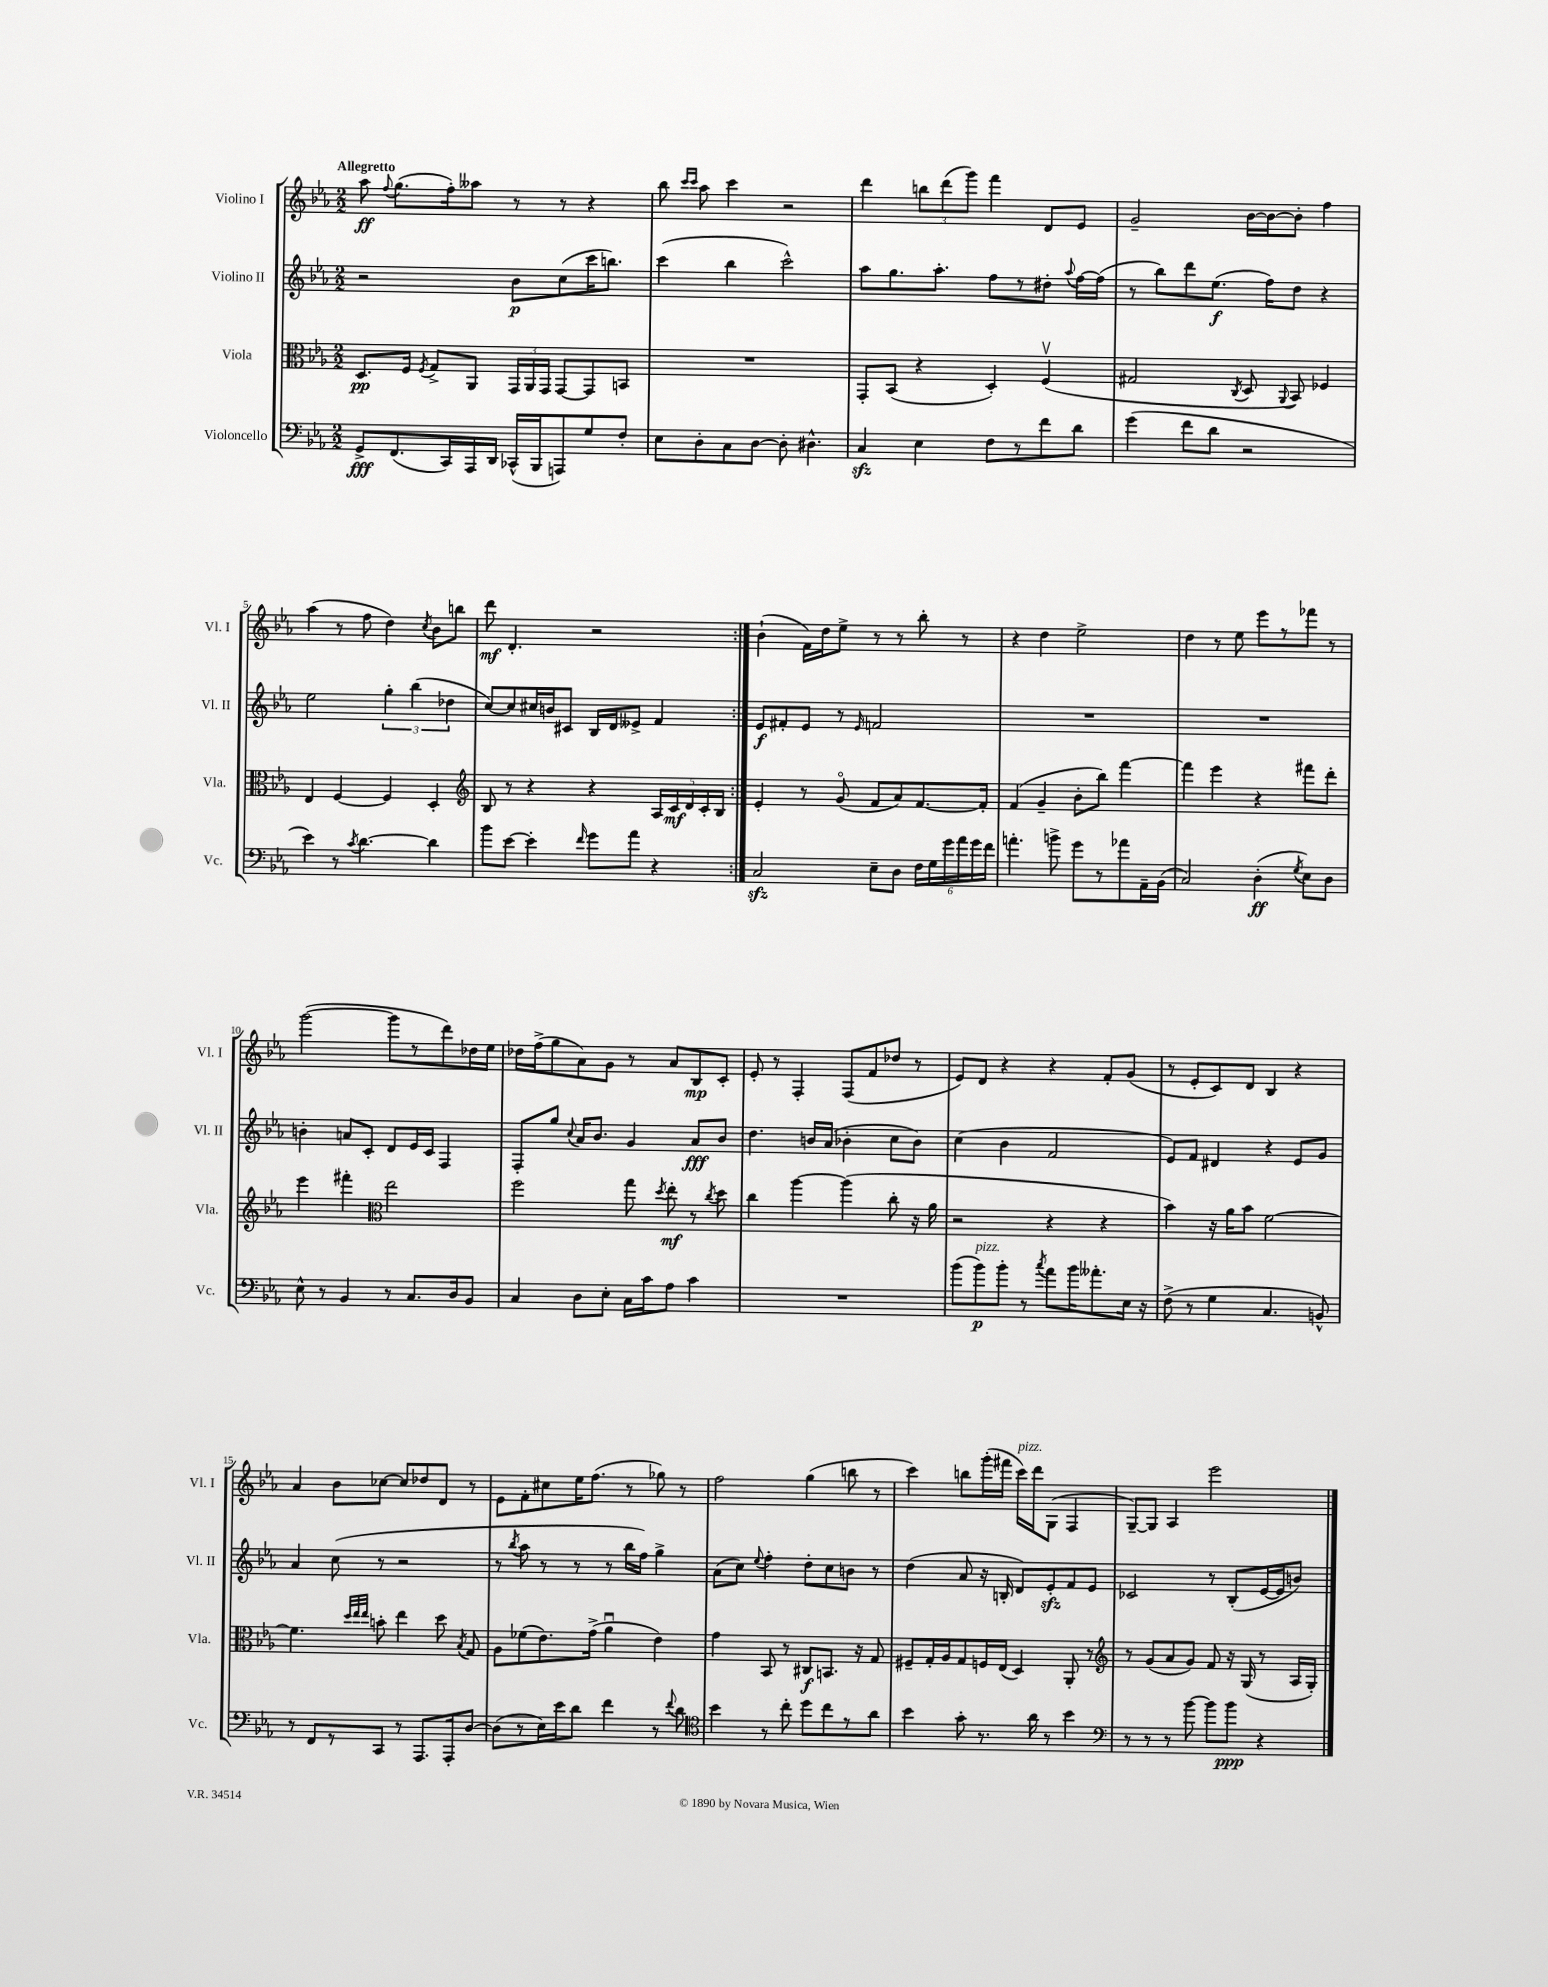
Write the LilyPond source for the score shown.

<<
\new StaffGroup <<
\new Staff = "s0" \with { instrumentName = "Violino I" shortInstrumentName = "Vl. I" } {
    \clef treble \key ees \major \numericTimeSignature \time 2/2 \tempo "Allegretto"
    \autoBeamOff \repeat volta 2 { aes''8\ff \appoggiatura { f''8 } g''8.[( f''16-.) aeses''8] r8 r8 r4 |
    bes''8 \grace { c'''16[ c'''16] } aes''8 c'''4 r2 |
    d'''4 \tuplet 3/2 { b''8[ d'''8( g'''8]) } f'''4 d'8[ ees'8] |
    g'2-- bes'16[~ bes'16~ bes'8]-. f''4 |
    aes''4( r8 f''8 d''4) \acciaccatura { c''8 } bes'8[ b''8] |
    d'''8\mf d'4.-. r2 | }
    bes'4-!( f'16[) d''16 ees''8]-> r8 r8 bes''8-. r8 |
    r4 d''4 ees''2-> |
    d''4 r8 ees''8 ees'''8[ r8 fes'''8] r8 |
    g'''2~( g'''8[ r8 d'''8) des''16 ees''16] |
    des''16[ f''16->( g''8 aes'8) g'8] r8 aes'8[ bes8\mp c'8]-. |
    ees'8-. r8 f4-. f8[( f'8 des''8] r8 |
    ees'8[) d'8] r4 r4 f'8[-. g'8]( |
    r8 ees'8[-. c'8) d'8] bes4 r4 |
    aes'4 bes'8[ ces''8]~ ces''8[ des''8 d'8] r8 |
    ees'8[ f'8-. cis''8 ees''16 f''8.]( r8 ges''8) r8 |
    f''2 g''4( b''8 r8 |
    c'''4) b''8[ g'''16-.( fis'''16] c'''16[^\markup { \italic "pizz." }) d'''16 g8]( f4 |
    g8[~--) g8] aes4 ees'''2 \bar "|." |
}
\new Staff = "s1" \with { instrumentName = "Violino II" shortInstrumentName = "Vl. II" } {
    \clef treble \key ees \major \numericTimeSignature \time 2/2
    \autoBeamOff \repeat volta 2 { r2 bes'8[\p c''8( c'''16 b''8.]) |
    c'''4( bes''4 c'''2-^) |
    aes''8[ g''8. aes''8.]-. f''8[ r8 dis''8]-. \appoggiatura { aes''8 } f''16[~ f''16]( |
    r8 bes''8[) d'''8 ees''8.]\f( f''16[) d''8] r4 |
    ees''2 \tuplet 3/2 { g''4-. bes''4( des''4 } |
    c''8[~) c''8 cis''16 b'16 cis'8] bes16[ d'16 eeses'8]-> f'4 | }
    ees'8[\f fis'8-. ees'8] r8 \grace { ees'16 } f'2 |
    R1 |
    R1 |
    b'4-. a'8[ c'8]-. d'8[ ees'16 c'16] f4 |
    f8[-. g''8] \appoggiatura { c''8 } aes'16[ bes'8.] g'4 aes'8[\fff bes'8] |
    d''4. b'16[ aes'16]( bes'4-. c''8[ bes'8]) |
    c''4( bes'4 f'2 |
    ees'8[) f'8] dis'4 r4 ees'8[ g'8] |
    aes'4 c''8( r8 r2 |
    r8 \acciaccatura { bes''8 } aes''8 r8 r8 r8 bes''16[ f''16]) g''4-> |
    aes'8[( c''8]) \appoggiatura { ees''8 } f''4-. d''8[-. c''8 b'8] r8 |
    d''4( aes'8 r16 b16-. d'8[) ees'8-.\sfz f'8 ees'8] |
    ces'2 r8 bes8[-.( ees'16~ ees'16 b'8]) \bar "|." |
}
\new Staff = "s2" \with { instrumentName = "Viola" shortInstrumentName = "Vla." } {
    \clef alto \key ees \major \numericTimeSignature \time 2/2
    \autoBeamOff \repeat volta 2 { d8.[\pp f16] \acciaccatura { f8 } g8[-> aes,8] \tuplet 3/2 { g,16[ aes,16 g,16] } g,8[~ g,8 b,8] |
    R1 |
    g,8[-. bes,8]( r4 d4-.) f4\upbow( |
    gis2 \acciaccatura { c8 } d8 \appoggiatura { aes,8 } bes,8) fes4 |
    ees4 f4~ f4 d4-. |
    \clef treble bes8 r8 r4 r4 \tuplet 5/4 { aes16[ c'16\mf d'16 c'16-. bes16] } | }
    ees'4-. r8 g'8\flageolet( f'8[ aes'8) f'8.~ f'16]-. |
    f'4( g'4-- bes'8[-. bes''8]) f'''4~ |
    f'''4 ees'''4 r4 fis'''8[ d'''8]-. |
    ees'''4 fis'''4-. \clef alto ees''2 |
    f''2 g''8 \acciaccatura { d''8 } ees''8-.\mf r8 \acciaccatura { c''8 } d''8 |
    c''4 aes''4~ aes''4( c''8-. r16 aes'16 |
    r2 r4 r4 |
    bes'4) r16 aes'16[ bes'8] f'2~ |
    f'4. \grace { d''32[ ees''32 ees''32] } b'8-. ees''4 d''8 \acciaccatura { bes8 } g8 |
    aes8[ fes'8( ees'8.) g'16]->( aes'4\downbow ees'4) |
    g'4 bes,8 r8 cis8[\f b,8.] r16 g8 |
    fis8[-- g16-. aes16 g8 f16 ees16]( d4) aes,8-. r8 |
    \clef treble r8 g'8[( aes'8 g'8]) f'8 r16 g16( r8 aes16[ g16]-.) \bar "|." |
}
\new Staff = "s3" \with { instrumentName = "Violoncello" shortInstrumentName = "Vc." } {
    \clef bass \key ees \major \numericTimeSignature \time 2/2
    \autoBeamOff \repeat volta 2 { g,8[->\fff f,8.( c,16) aes,,16 d,16] ces,16[-^( bes,,16 a,,8) g8 f8]-. |
    ees8[ d8-. c8 d8]~ d8-. dis4.-^ |
    c4\sfz ees4 f8[ r8 f'8 d'8] |
    g'4( f'8[ d'8] r2 |
    ees'4) r8 \acciaccatura { c'8 } d'4.~ d'4 |
    bes'8[ ees'8]~ ees'4-. \grace { f'16 } g'8[ aes'8] r4 | }
    c2\sfz ees8[-- d8] \tuplet 6/4 { f16[ g16 g'16 aes'16 g'16 f'16] } |
    a'4.-. b'8-> g'8[ r8 aes'8 aes,16-- bes,16]( |
    c2) d4-.\ff( \acciaccatura { g8 } ees8[) d8] |
    ees8-^ r8 bes,4 r8 c8.[ d16 bes,8] |
    c4 d8[ ees8]-. c16[ c'16 aes8] c'4 |
    R1 |
    bes'8[( bes'8\p^\markup { \italic "pizz." }) bes'8]-. r8 \acciaccatura { c''8 } aes'8[ bes'16 aeses'8.-. ees16] r16 |
    f8->( r8 g4 c4. b,8-^) |
    r8 f,8[ r8 c,8] r8 aes,,8.[ aes,,16-. d8]~ |
    d8[( r8 ees16) ees'16 d'8] f'4 r8 \appoggiatura { f'8 } d'8 |
    \clef tenor bes'4 r8 c''8-. d''8[ c''8 r8 aes'8] |
    bes'4 g'8-. r8. aes'16 r8 bes'4 |
    \clef bass r8 r8 r8 bes'8~ bes'8[ bes'8]\ppp r4 \bar "|." |
}
>>
>>
